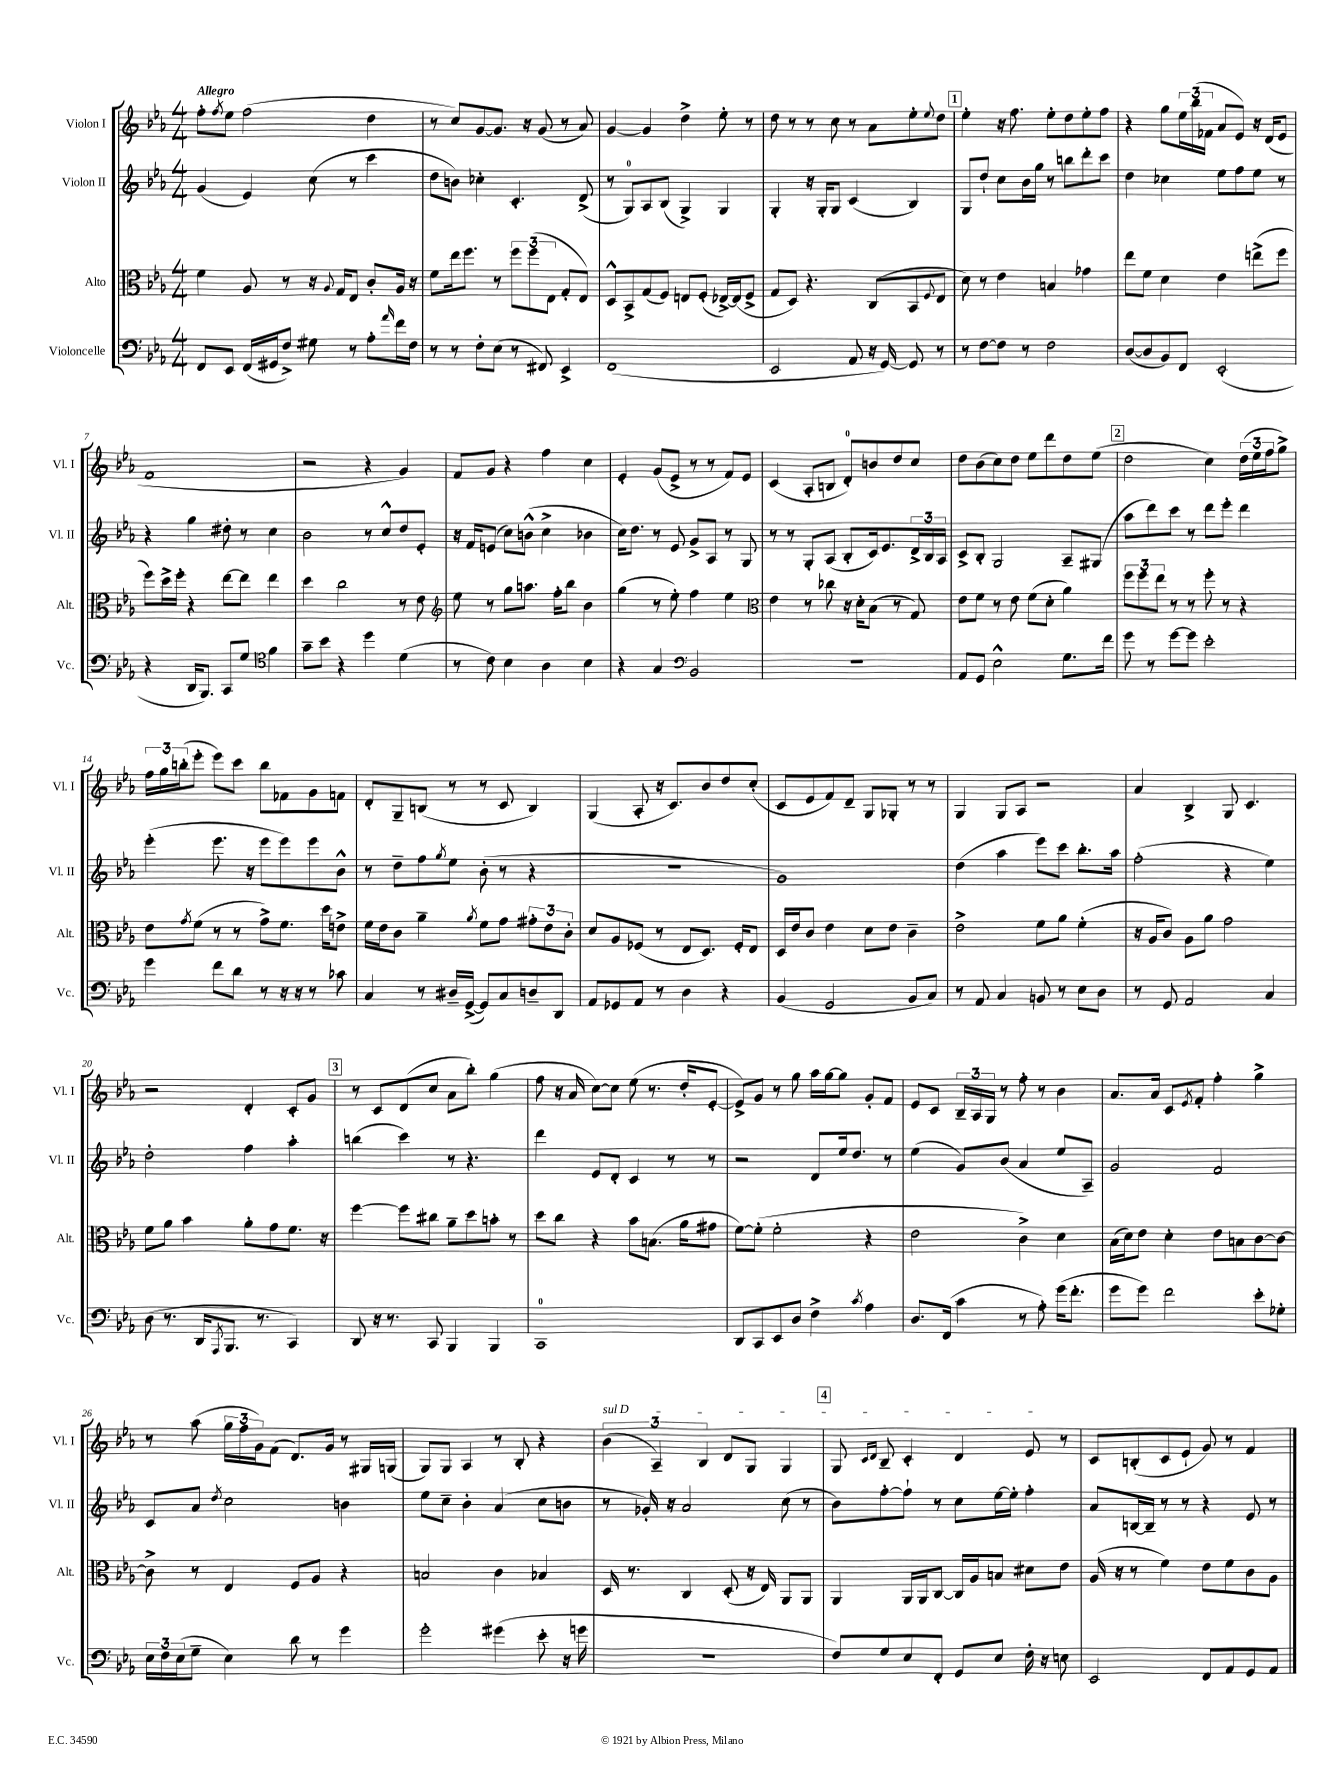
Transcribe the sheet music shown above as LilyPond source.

<<
\new StaffGroup <<
\new Staff = "s0" \with { instrumentName = "Violon I" shortInstrumentName = "Vl. I" } {
    \clef treble \key ees \major \numericTimeSignature \time 4/4 \tempo "Allegro"
    f''8-. \acciaccatura { f''8 } ees''8 f''2( d''4 |
    r8 c''8) g'8~ g'8. r16 g'8( r8 aes'8) |
    g'4~ g'4 d''4-> ees''8-. r8 |
    d''8 r8 r8 c''8 r8 aes'8 ees''8-. \appoggiatura { ees''8 } d''8 |
    \mark \markup { \box "1" } ees''4-. r16 f''8. ees''8-. d''8 ees''8-. f''8 |
    r4 g''8 \tuplet 3/2 { ees''16 bes''16( fes'16 } aes'8 ees'8) r16 d'16( ees'8 |
    f'1 |
    r2 r4 g'4) |
    f'8 g'8 r4 f''4 c''4 |
    ees'4-. g'8( ees'8-> r8 r8 f'8) ees'8 |
    c'4( aes8-. b8 d'8-0-.) b'8 d''8 c''8 |
    d''8 bes'8( c''8) d''8 ees''8 d'''8 d''8 ees''8( |
    \mark \markup { \box "2" } d''2 c''4) \tuplet 3/2 { d''16( ees''16 f''16 } g''8->) |
    \tuplet 3/2 { f''16 g''16 b''16-.( } ees'''8-. ees'''8) c'''8 b''8 fes'8 g'8 f'8 |
    d'8-. g8-- b8( r8 r8 c'8 b4) |
    g4( aes8-. r16 c'8.) bes'8 d''8 c''8-.( |
    c'8 ees'8 f'8) d'8-- g8 ges8-. r8 r8 |
    g4 g8 aes8 r2 |
    aes'4 bes4-> g8 c'4. |
    r2 d'4-. c'8-. g'8 |
    \mark \markup { \box "3" } r8 c'8 d'8( c''8 aes'8 bes''8-.) g''4( |
    f''8 r16 aes'16 c''8~) c''8 ees''8( r8. d''16-. ees'8~-. |
    ees'8->) g'8 r8 g''8 aes''16 g''16~ g''8 g'8-. f'8 |
    ees'8 c'8 \tuplet 3/2 { bes16-- aes16 g16 } r8 f''8-. r8 bes'4 |
    aes'8. aes'16 c'8 \acciaccatura { ees'8 } f'8-. f''4-. g''4-> |
    r8 aes''8( \tuplet 3/2 { g''16 f''16 g'16) } f'8( d'8.) g'16 r8 gis16 g16( |
    g8) g8 aes4 r8 bes8-. r4 |
    \tuplet 3/2 { \once \override TextSpanner.bound-details.left.text = \markup { \italic "sul D" } bes'4\startTextSpan( aes4--) bes4 } d'8 g8 g4 |
    \mark \markup { \box "4" } g8 \grace { c'16 d'16 } bes8-- c'4-. d'4 ees'8\stopTextSpan r8 |
    c'8 b8-.( c'8 ees'8-! g'8) r8 f'4 \bar "|." |
}
\new Staff = "s1" \with { instrumentName = "Violon II" shortInstrumentName = "Vl. II" } {
    \clef treble \key ees \major \numericTimeSignature \time 4/4
    g'4( ees'4) c''8( r8 c'''4 |
    d''8 b'8) ces''4-. c'4.-. d'8->( |
    r8 g8-0) aes8 bes8( g4->) g4 |
    g4-. r16 g16-. g8 c'4( bes4) |
    \mark \markup { \box "1" } g8 d''8-! c''8 bes'16 g''16 r8 b''8 d'''8-. c'''8 |
    d''4 ces''4 ees''8 f''8 ees''8 r8 |
    r4 g''4 dis''8-. r8 c''4 |
    bes'2 r8 c''8-^ d''8 ees'8-. |
    r16 f'16 e'8( c''8) b'8-^( c''4-> bes'4 |
    c''16) d''8. r8 ees'8 g'8-> aes8 r8 g8 |
    r8 r8 g8-. aes8( bes8-. c'16) ees'8. \tuplet 3/2 { d'16-> bes16 aes16 } |
    c'8-> bes8-. g2 aes8-- gis8( |
    \mark \markup { \box "2" } aes''8 d'''8) c'''8 r8 d'''8 ees'''8-. d'''4 |
    ees'''4-.( ees'''8. r16 ees'''8 ees'''8) ees'''8 bes'8-^ |
    r8 d''8-- f''8 \acciaccatura { g''8 } ees''8 bes'8-.( r8 r4 |
    R1 |
    g'1) |
    d''4( aes''4 ees'''8) c'''8 bes''8.-. aes''16 |
    f''2-.( r4 ees''4) |
    d''2-. f''4 aes''4-. |
    \mark \markup { \box "3" } b''4( c'''4) r8 r4. |
    d'''4 ees'8 d'8-. c'4 r8 r8 |
    r2 d'8 ees''16 d''8. r8 |
    ees''4( g'8) bes'8( aes'4 ees''8 aes8--) |
    g'2 f'2 |
    c'8 aes'8 \acciaccatura { d''8 } c''2 b'4 |
    ees''8 c''8-- bes'4-. aes'4( c''8 b'8 |
    r8 ges'16-.) r16 aes'2 c''8( r8 |
    \mark \markup { \box "4" } bes'8) f''8~-. f''8-! r8 c''8 ees''16~ ees''16-. f''4-. |
    aes'8 b16~ b16-- r8 r8 r4 ees'8 r8 \bar "|." |
}
\new Staff = "s2" \with { instrumentName = "Alto" shortInstrumentName = "Alt." } {
    \clef alto \key ees \major \numericTimeSignature \time 4/4
    f'4 aes8 r8 r16 \appoggiatura { aes8 } g16 ees8 c'8-. aes16 r16 |
    f'8 ees''16 f''8. r8 \tuplet 3/2 { f''8 f''8( ees8 } g8-. ees8) |
    d8-^ bes,8-> g8( f8) e8 f8-.( ees16~->) ees16( f8-> |
    g8 d8) r4. c8( bes,8 \appoggiatura { f8 } ees8 |
    \mark \markup { \box "1" } d'8) r8 ees'4 b4 ges'4 |
    ees''8 f'8 d'4 ees'4 e''8->( f''8 |
    f''8) d''16-> f''16-. r4 ees''8~ ees''8 ees''4 |
    d''4 c''2 r8 ees'8 |
    \clef treble ees''8 r8 g''8 a''8. f''16-. bes''8 bes'4 |
    g''4( r8 ees''8-.) f''4 ees''4 |
    \clef alto ees'4 r8 ces''8 r16 d'16-. bes8( r8 g8) |
    ees'8 f'8 r8 ees'8 f'8( d'8-. aes'4) |
    \mark \markup { \box "2" } \tuplet 3/2 { f''8 f''8 ees''8 } r8 r8 f''8-. r8 r4 |
    ees'8 \acciaccatura { g'8 } f'8( r8 r8 g'8->) f'8. d''16 e'8-> |
    f'16 ees'16 c'8 aes'4-- \acciaccatura { aes'8 } f'8 g'8 \tuplet 3/2 { gis'8-. ees'8 c'8-. } |
    d'8 aes8 fes8( r8 ees8 d8.) fes16-. ees8 |
    d16 ees'16 c'8 ees'4 d'8 ees'8 c'4-- |
    ees'2-> f'8 aes'8 f'4-.( |
    r16 aes16 c'8) aes8 aes'8 g'2 |
    f'8 aes'8 bes'4 aes'8-. g'8 f'8. r16 |
    \mark \markup { \box "3" } f''4~ f''8 cis''8 aes'8-- d''8 b'8-. r8 |
    d''8 c''8 r4 bes'8 b8.( aes'16 gis'8 |
    f'8~) f'8-.( f'2-. r4 |
    ees'2 c'4->) d'4 |
    bes16( d'16) ees'8 d'4-. ees'8 b8 c'8~ c'8~ |
    c'8-> r8 ees4 f8 aes8 r4 |
    b2 c'4 bes4 |
    d16 r8. c4 d8-.( r16 ees16) aes,8 aes,8 |
    \mark \markup { \box "4" } aes,4 aes,16 aes,16 c8~ c16 aes16 b8 dis'8 ees'8 |
    aes16( r16 r8 f'4) ees'8 f'8 c'8 aes8 \bar "|." |
}
\new Staff = "s3" \with { instrumentName = "Violoncelle" shortInstrumentName = "Vc." } {
    \clef bass \key ees \major \numericTimeSignature \time 4/4
    f,8 ees,8 f,16( gis,16 f8->) gis8 r8 aes8-. \grace { aes'16 } f'16 f16 |
    r8 r8 f8-. ees8( r8 fis,8) ees,4-> |
    f,1( |
    ees,2 aes,8 r16 g,16~) g,8 r8 |
    \mark \markup { \box "1" } r8 f8~ f8 r8 f2 |
    d8~( d8 bes,8) f,8 ees,2-.( |
    r4 d,16 bes,,8.) c,8 g8 \clef tenor f'4 |
    g'8-- bes'8 r4 d''4 d'4( |
    r8 c'8) bes4 aes4 bes4 |
    r4 g4 \clef bass bes,2 |
    r1 |
    aes,8 g,8 ees2-^ g8. f'16 |
    \mark \markup { \box "2" } g'8 r8 g'8~ g'8 ees'2-. |
    g'4 f'8 d'8 r8 r16 r16 r8 ces'8 |
    c4 r8 dis16-- g,16~->( g,8) c8 d8-- d,8 |
    aes,8 ges,8 aes,8 r8 d4 r4 |
    bes,4( g,2 bes,8 c8) |
    r8 aes,8 c4 b,8 r8 ees8 d8 |
    r8 g,8 aes,2 c4 |
    d8( r8. d,16 \acciaccatura { aes,,8 } bes,,8. r8. c,4) |
    \mark \markup { \box "3" } d,8 r16 r8. c,8 bes,,4 bes,,4 |
    c,1-0 |
    d,8 c,8 ees,8 d8 f4-> \acciaccatura { c'8 } aes4 |
    d8. f,16( c'4 r8 aes8-.) g'16( f'8.-. |
    g'8 g'8) f'2 ees'8-. ges8-. |
    \tuplet 3/2 { ees16 f16 ees16( } g8-- ees4) d'8 r8 g'4 |
    g'2-. gis'4( ees'8-. r16 g'16 |
    r1 |
    \mark \markup { \box "4" } f8) g8 ees8 f,8-. g,8 ees8 f16-. r16 e8 |
    ees,2 f,8 aes,8 g,8 aes,8 \bar "|." |
}
>>
>>
